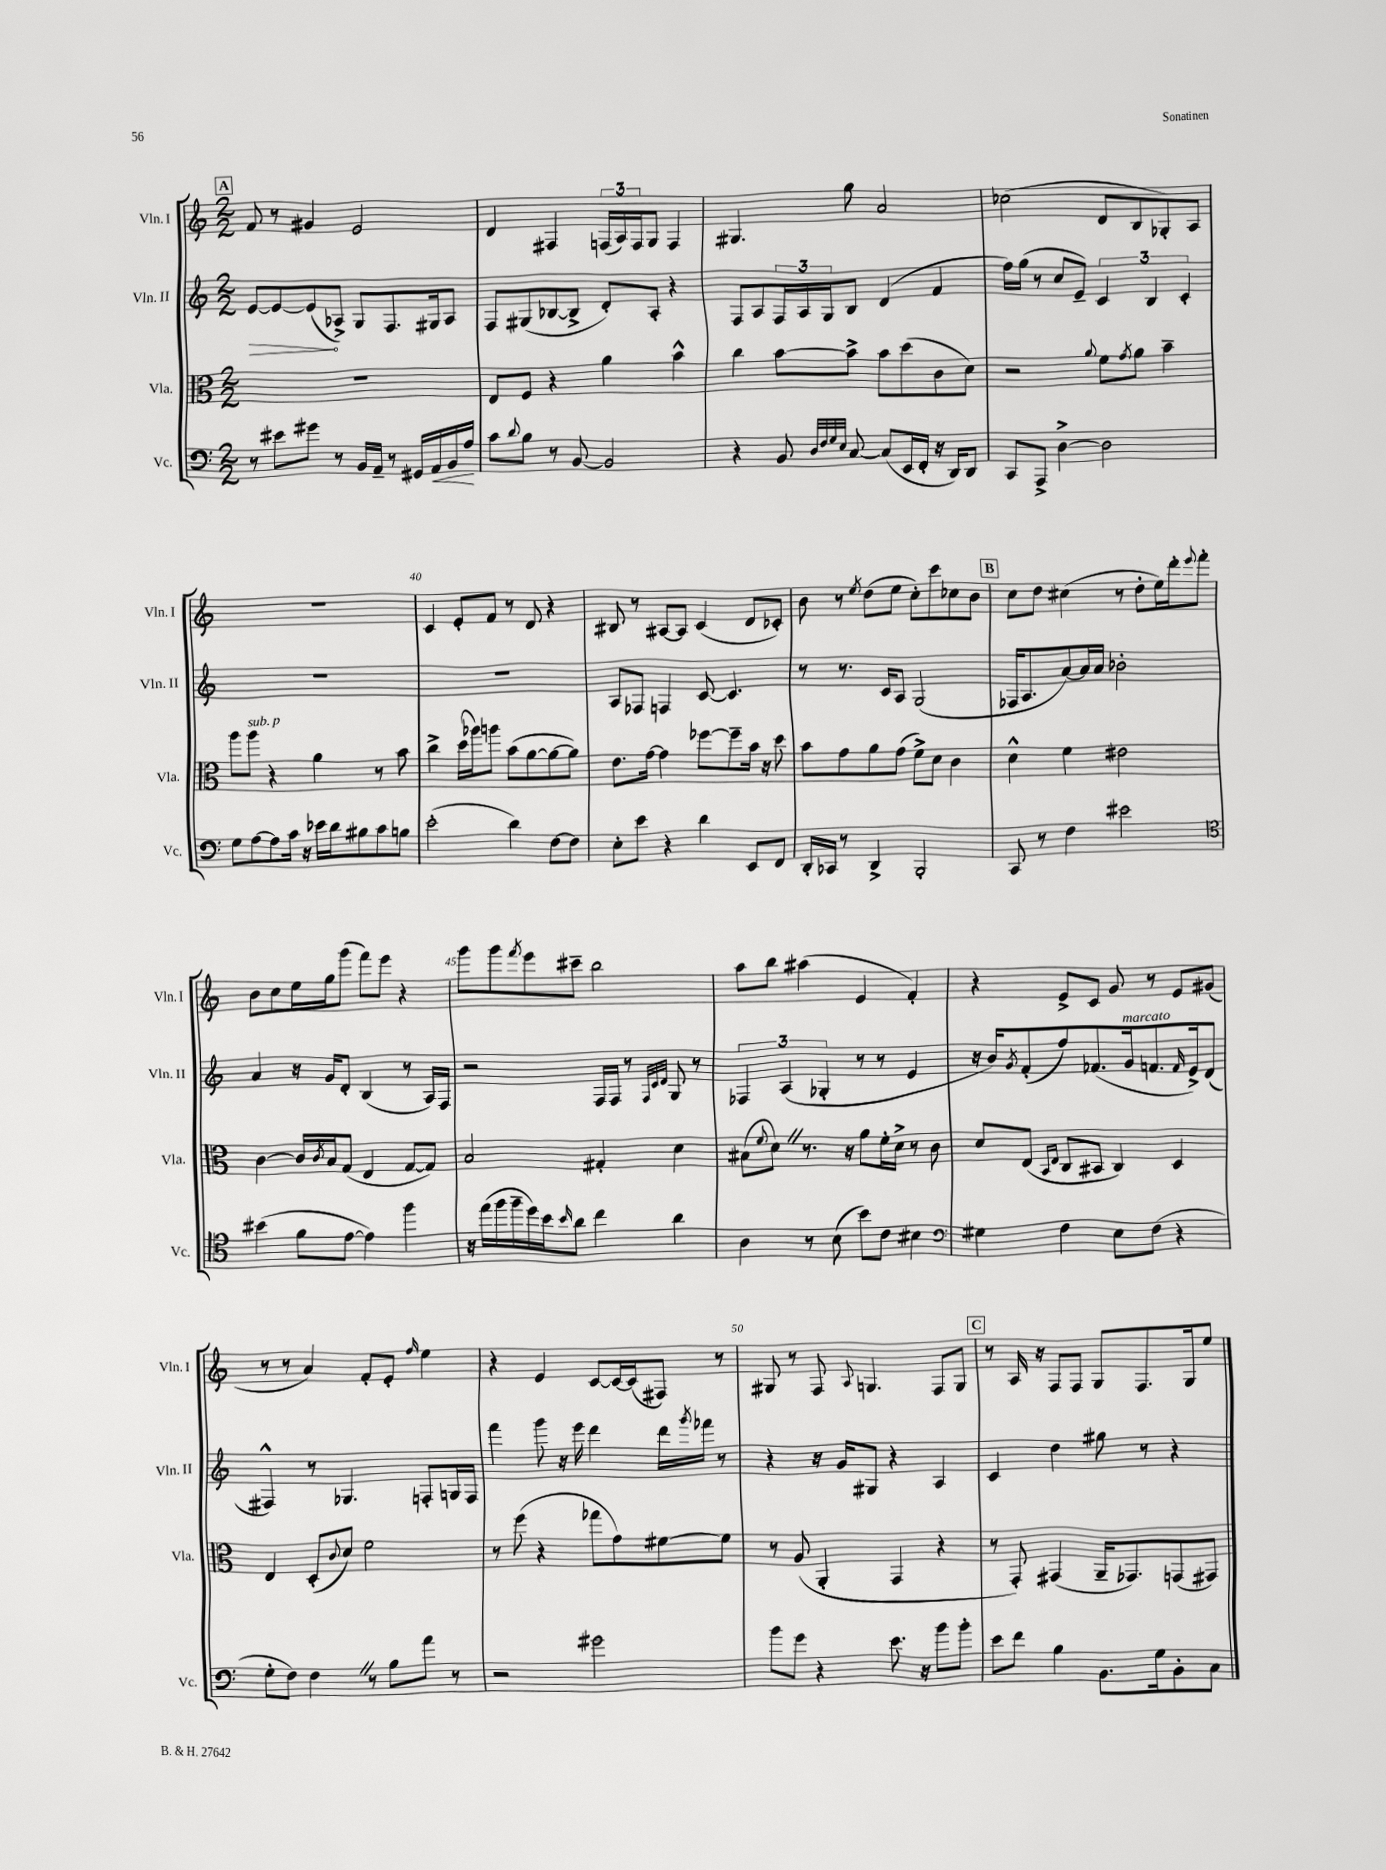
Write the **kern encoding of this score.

**kern	**dynam	**kern	**kern	**dynam	**kern
*part4	*part4	*part3	*part2	*part2	*part1
*staff4	*staff4	*staff3	*staff2	*staff2	*staff1
*I"Vc.	*	*I"Vla.	*I"Vln. II	*	*I"Vln. I
*I'Vc.	*	*I'Vla.	*I'Vln. II	*	*I'Vln. I
*clefF4	*	*clefC3	*clefG2	*	*clefG2
*k[]	*	*k[]	*k[]	*	*k[]
*M2/2	*	*M2/2	*M2/2	*	*M2/2
!!LO:REH:place=s1:t=A
=35	=35	=35	=35	=35	=35
!	!	!	!	!LO:HP:b	!
8r	.	1r	[8e/L	>	8f/
8e#X\L	.	.	8e/_	.	8r
8g#X\J	.	.	(8e/]	.	4g#X/
8r	.	.	8A-X^/J)	]	.
16BB/LL	.	.	8G/L	.	2e/
16AA~/JJ	.	.	.	.	.
8r	.	.	8.F/	.	.
16GG#X/LL	.	.	.	.	.
!	!LO:HP:b	!	!	!	!
16AA/	<	.	16G#X/k	.	.
16BB/	.	.	8A-/J	.	.
16A/JJ	.	.	.	.	.
.	[	.	.	.	.
=36	=36	=36	=36	=36	=36
8c\L	.	8E/L	8F/L	.	4d/
8qqd/	.	.	.	.	.
8B\J	.	8F/J	(8G#X/	.	.
8r	.	4r	[8B-X/	.	4F#X/
[8BB/	.	.	8B-^/J]	.	.
2BB/]	.	4a\	8d'/L)	.	(24Fn/LL
.	.	.	.	.	24A/)
.	.	.	.	.	24F/J
.	.	.	8A'/J	.	8G/J
.	.	4b^^\	4r	.	4F/
=37	=37	=37	=37	=37	=37
4r	.	4cc\	8F/L	.	4.G#X/
.	.	.	8A/	.	.
8BB/	.	[8b\L	24F/L	.	.
.	.	.	24A/	.	.
.	.	.	24G/J	.	.
32qqD/LLL	.	.	.	.	.
32qqF/	.	.	.	.	.
32qqG/	.	.	.	.	.
32qqE/JJJ	.	.	.	.	.
[8C/	.	8b^\J]	8B/J	.	8gg\
(8C/L]	.	8b\L	(4d/	.	2a/
16EE/L	.	(8dd\	.	.	.
16FF'/JJ	.	.	.	.	.
16r	.	8c\	4f/	.	.
16DD/KL)	.	.	.	.	.
8DD/J	.	8d\J)	.	.	.
=38	=38	=38	=38	=38	=38
8CC/L	.	2r	16ff\LL)	.	(2cc-X\
.	.	.	(16gg\JJ	.	.
8AAA^/J	.	.	8r	.	.
[4D^\	.	.	8cc/L	.	.
.	.	.	8e~/J)	.	.
.	.	8qqa/	.	.	.
2D\]	.	8f\L	6c/	.	8d/L
.	.	8qg/	.	.	.
.	.	8a\J	.	.	8B/
.	.	.	6B/	.	.
.	.	4b~\	.	.	8G-X'/)
.	.	.	6c'/	.	.
.	.	.	.	.	8A/J
!!LO:LB:g=z
=39	=39	=39	=39	=39	=39
8G\L	.	8aa\L	1r	.	1r
!	!	!LO:TX:a:i:t=sub. p	!	!	!
[8A\	.	8aa\J	.	.	.
8A\]	.	4r	.	.	.
16c\Jk	.	.	.	.	.
16r	.	.	.	.	.
16e-X\LL	.	4a\	.	.	.
16d\J	.	.	.	.	.
8B#X\	.	.	.	.	.
8c\	.	8r	.	.	.
8Bn\J	.	8b\	.	.	.
=40	=40	=40	=40	=40	=40
(2e'\	.	4cc^\	1r	.	4c/
.	.	(16dd\LL	.	.	8e'/L
.	.	16aa-X\J)	.	.	.
.	.	8aan\J	.	.	8f/J
4d\)	.	(8b\L	.	.	8r
.	.	[8a\	.	.	8d/
[8F\L	.	8a\_	.	.	4r
8F\J]	.	8a\J])	.	.	.
=41	=41	=41	=41	=41	=41
8E'\L	.	8.e\L	8A/L	.	8B#X/
8e\J	.	.	8F-X/J	.	8r
.	.	[16g\Jk	.	.	.
4r	.	4g\]	4Fn/	.	[8A#X/L
.	.	.	.	.	8A#/J]
4d\	.	[8ff-X\L	[8c/	.	(4c/
.	.	8ff-~\]	4.c/]	.	.
8EE/L	.	16b\Jk	.	.	8d/L
.	.	16r	.	.	.
8FF/J	.	8dd\	.	.	8c-X'/J)
=42	=42	=42	=42	=42	=42
16DD'/LL	.	8b\L	8r	.	8b\
16CC-X/JJ	.	.	.	.	.
8r	.	8g\	8.r	.	8r
.	.	.	.	.	8qee/
4DD^/	.	8a\	.	.	(8dd\L
.	.	.	16c/KL	.	.
.	.	(8g\J	8A/J	.	8ee\J
2BBB'/	.	8f^\L)	(2G/	.	8cc'\L)
.	.	8d\J	.	.	8ccc\
.	.	4c\	.	.	8cc-X\
.	.	.	.	.	8b\J
!!LO:REH:place=s1:t=B
=43	=43	=43	=43	=43	=43
8CC/	.	4d^^\	16F-X/KL	.	8cc\L
.	.	.	8.A/	.	.
8r	.	.	.	.	8dd\J
4F\	.	4f\	[8a/)	.	(4cc#X\
.	.	.	16a/L]	.	.
.	.	.	16a/JJ	.	.
2e#X\	.	2e#X\	2b-X'\	.	8r
.	.	.	.	.	8dd'\L
.	.	.	.	.	16ee\L)
.	.	.	.	.	16ddd'\J
.	.	.	.	.	8qqeee/
.	.	.	.	.	8fff'\J
!!LO:LB:g=z
=44	=44	=44	=44	=44	=44
*clefC4	*	*	*	*	*
(4b#X\	.	[4c\	4a/	.	8b\L
.	.	.	.	.	8cc\
8f\L	.	16c/LL]	16r	.	16ee\L
.	.	8qc/	.	.	.
.	.	16B/J	16g/KL	.	16gg\J
[8e\J	.	(8G/J	8d'/J	.	(8ggg\J
4e\])	.	4E/	(4B/	.	8fff\L)
.	.	.	.	.	8eee\J
4ff\	.	[8G/L	8r	.	4r
.	.	8G/J])	16A/LL)	.	.
.	.	.	16F/JJ	.	.
=45	=45	=45	=45	=45	=45
16r	.	2B/	2r	.	8ggg\L
(16ee\LL	.	.	.	.	.
16ff\	.	.	.	.	8ggg\
16ff~\	.	.	.	.	.
.	.	.	.	.	8qfff/
16dd\)	.	.	.	.	8eee\
16b\J	.	.	.	.	.
16qqb/	.	.	.	.	.
8a\J	.	.	.	.	8ccc#X~\J
4cc\	.	4G#X'/	16F/LL	.	2bb\
.	.	.	16F/JJ	.	.
.	.	.	8r	.	.
.	.	.	32qqF/LLL	.	.
.	.	.	32qqc/	.	.
.	.	.	32qqd/JJJ	.	.
4a\	.	4d\	8G/	.	.
.	.	.	8r	.	.
=46	=46	=46	=46	=46	=46
4A\	.	(8B#X\L	6F-X/	.	8aa\L
.	.	8qqf/	.	.	.
.	.	8dZ\J)	.	.	8bb\J
.	.	.	(6A/	.	.
8r	.	8.r	.	.	(4aa#X\
.	.	.	6G-X'/	.	.
(8B\	.	.	.	.	.
.	.	16r	.	.	.
8b\L)	.	8a\L	8r	.	4e/
8c\J	.	16f'\L	8r	.	.
.	.	16d^\JJ	.	.	.
4B#X\	.	8r	4e/	.	4f'/)
.	.	8c\	.	.	.
=47	=47	=47	=47	=47	=47
*clefF4	*	*	*	*	*
4G#X\	.	8d/L	16r	.	4r
.	.	.	16b/KL)	.	.
.	.	.	8qg/	.	.
.	.	(8E/J	(8f'/	.	.
.	.	16qqBB/LL	.	.	.
.	.	16qqE/JJ	.	.	.
4F\	.	8C/L	8ff/)	.	8e^/L
.	.	8BB#X/J	(8.f-X/	.	8c/J
8E\L	.	4C/)	.	.	8g/
!	!	!	!LO:TX:a:i:t=marcato	!	!
.	.	.	16g/k	.	.
(8F\J	.	.	8.fn/	.	8r
4r	.	4D/	.	.	8e/L
.	.	.	16qqf/	.	.
.	.	.	16e^/k)	.	.
.	.	.	(8d/J	.	(8g#X/J
!!LO:LB:g=z
=48	=48	=48	=48	=48	=48
8G'\L	.	4E/	4F#X^^/)	.	8r
8F\J)	.	.	.	.	8r
4FZ\	.	(8D'/L	8r	.	4a/)
.	.	8qqc/	.	.	.
.	.	8d/J)	4.G-X/	.	.
8r	.	2f\	.	.	8f'/L
8B\L	.	.	.	.	8e'/J
.	.	.	.	.	16qqff/
8a\J	.	.	8Fn'/L	.	4ee\
8r	.	.	16Gn/L	.	.
.	.	.	16F/JJ	.	.
=49	=49	=49	=49	=49	=49
2r	.	8r	4fff\	.	4r
.	.	(8ff\	.	.	.
.	.	4r	8ggg\	.	4e/
.	.	.	16r	.	.
.	.	.	16eee\	.	.
2g#X\	.	8gg-X\L	4ddd\	.	[8c/L
.	.	8g\)	.	.	16c/L_
.	.	.	.	.	(16c/J]
.	.	[8f#X\	16ddd\LL	.	8F#X/J)
.	.	.	8qggg/	.	.
.	.	.	16fff-X\JJ	.	.
.	.	8f#\J]	8r	.	8r
=50	=50	=50	=50	=50	=50
8b\L	.	8r	4r	.	8G#X/
8g\J	.	(8A/	.	.	8r
4r	.	4AA'/	16r	.	8F/
.	.	.	16g/KL	.	.
.	.	.	.	.	8qqA/
.	.	.	8G#X/J	.	4.Gn/
8.e\	.	4GG/	4r	.	.
16r	.	.	.	.	.
8b\L	.	4r	4A/	.	8F/L
8b'\J	.	.	.	.	8G/J
!!LO:REH:place=s1:t=C
=51	=51	=51	=51	=51	=51
8e\L	.	8r	4c/	.	8r
8f\J	.	8GG'/)	.	.	16A/
.	.	.	.	.	16r
4B\	.	(4GG#X/	4dd\	.	8F/L
.	.	.	.	.	8F/J
8.BB\L	.	16AA~/KL	8gg#X\	.	8G/L
.	.	8.GG-X/)	.	.	.
.	.	.	8r	.	8.F/
16G\k	.	.	.	.	.
8BB'\	.	(8GGn/	4r	.	.
.	.	.	.	.	16G/k
8C\J	.	8GG#X/J)	.	.	8ee/J
==	==	==	==	==	==
*-	*-	*-	*-	*-	*-
